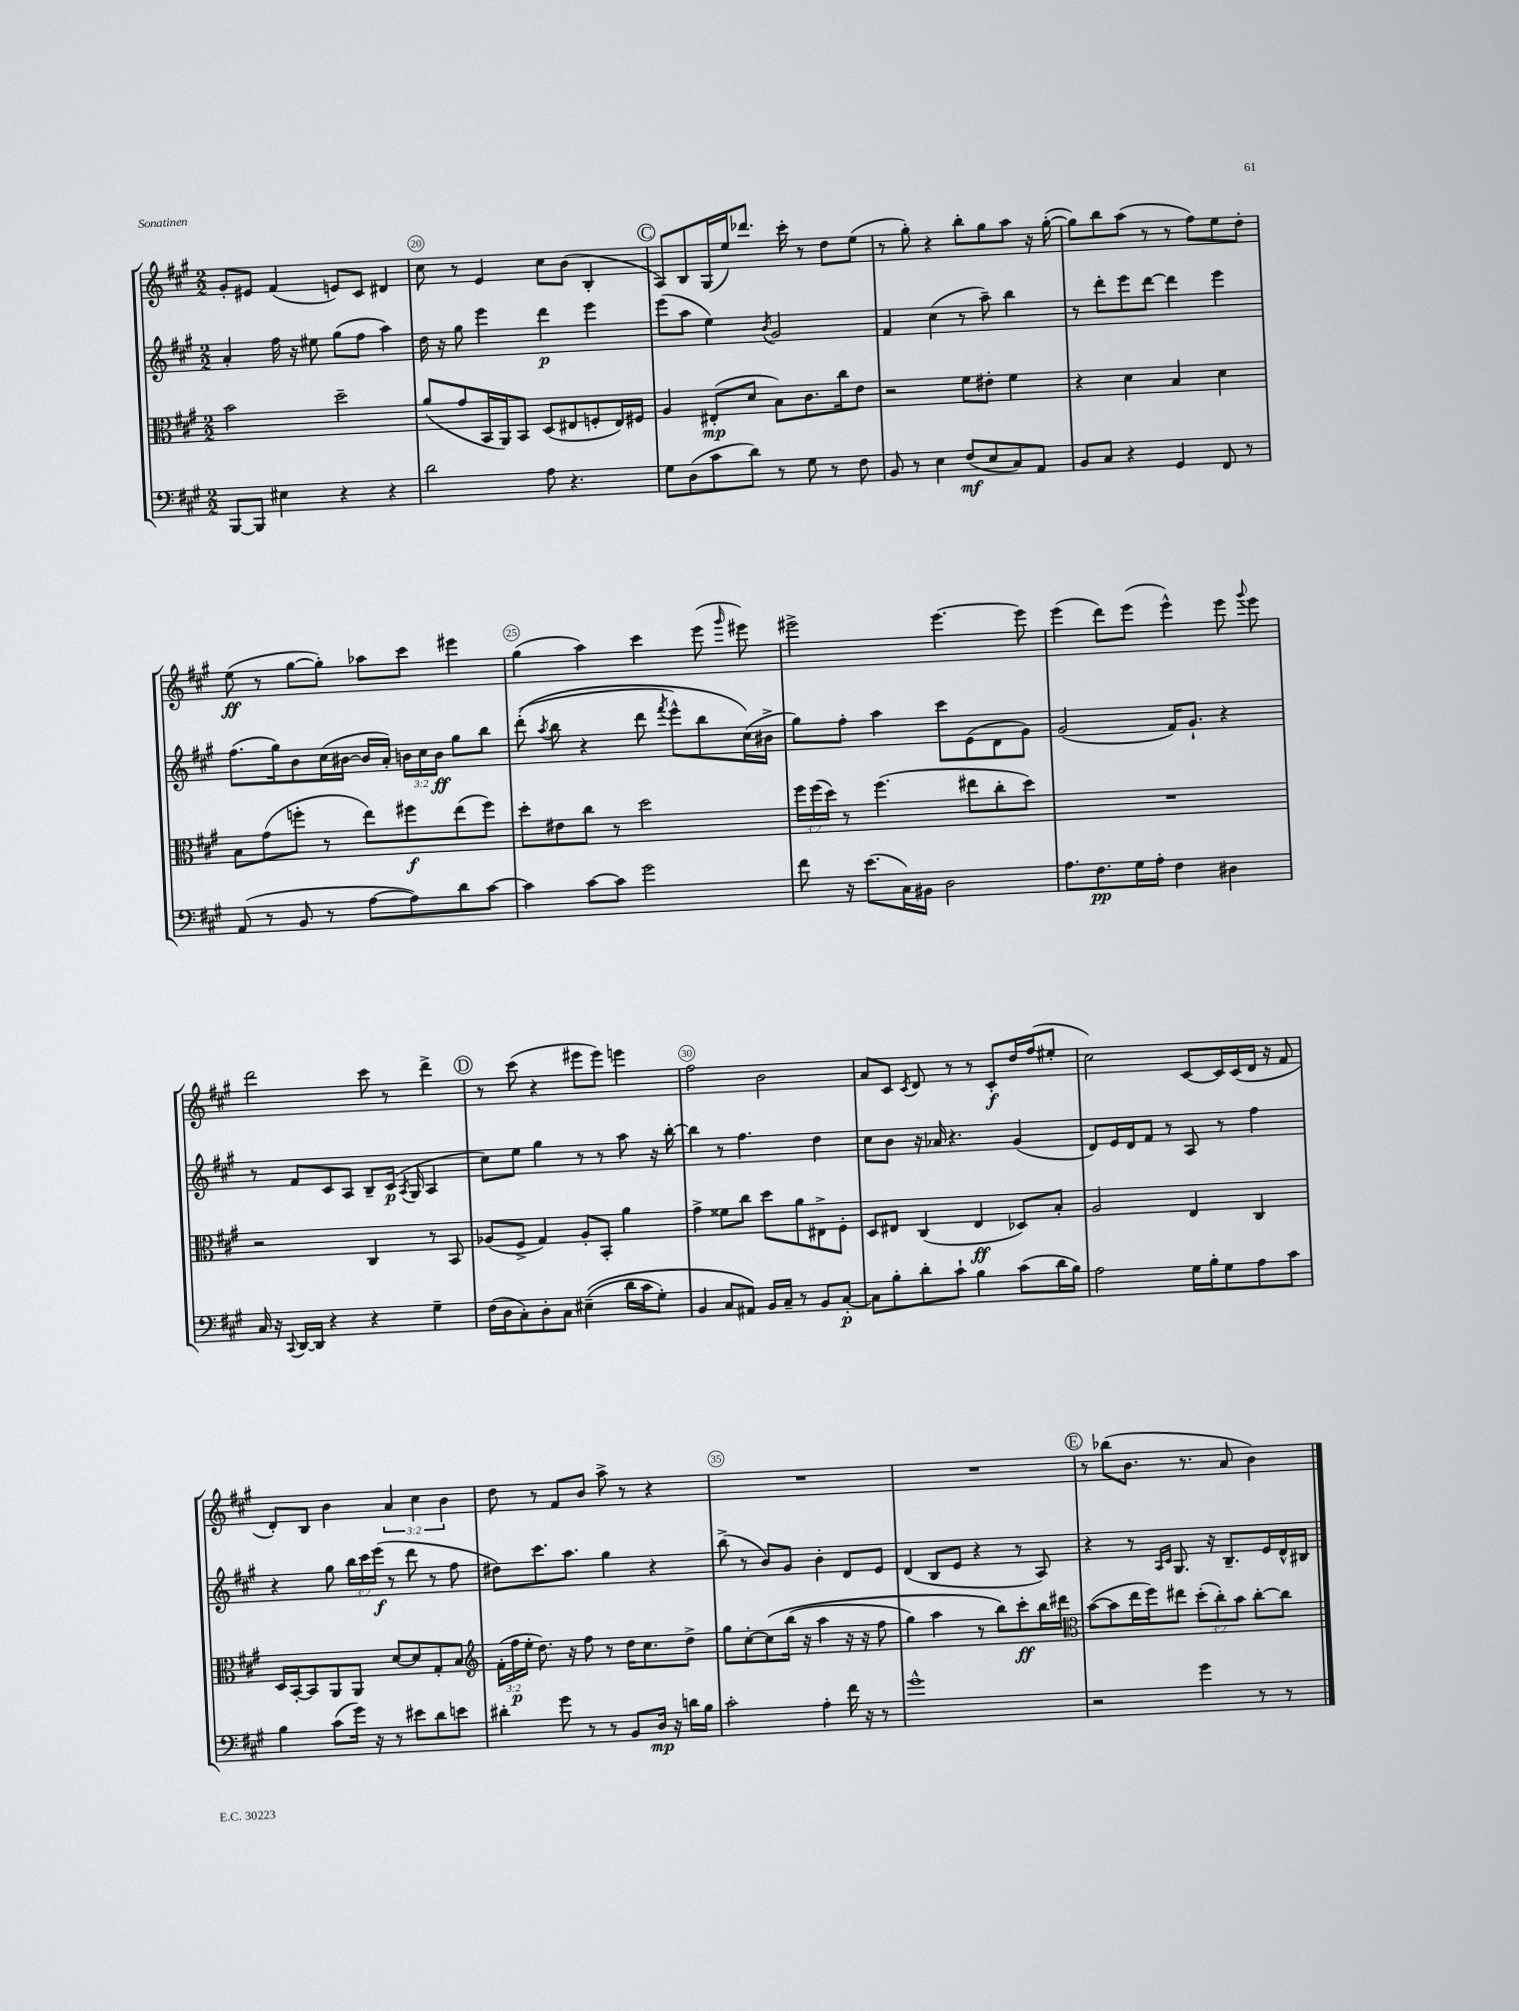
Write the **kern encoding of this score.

**kern	**dynam	**kern	**dynam	**kern	**dynam	**kern	**dynam
*part4	*part4	*part3	*part3	*part2	*part2	*part1	*part1
*staff4	*staff4	*staff3	*staff3	*staff2	*staff2	*staff1	*staff1
*clefF4	*	*clefC3	*	*clefG2	*	*clefG2	*
*k[f#c#g#]	*	*k[f#c#g#]	*	*k[f#c#g#]	*	*k[f#c#g#]	*
*M2/2	*	*M2/2	*	*M2/2	*	*M2/2	*
=19	=19	=19	=19	=19	=19	=19	=19
[8BBB/L	.	2b\	.	4a'/	.	8g#'/L	.
8BBB/J]	.	.	.	.	.	8e#X/J	.
4E#X\	.	.	.	16ff#\	.	(4f#/	.
.	.	.	.	16r	.	.	.
.	.	.	.	8ee#X\	.	.	.
4r	.	2dd~\	.	(8gg#\L	.	8en/L)	.
.	.	.	.	8ff#\J	.	8c#/J	.
4r	.	.	.	4aa\)	.	4d#X/	.
=20	=20	=20	=20	=20	=20	=20	=20
2d\	.	(8a/L	.	16dd\	.	8cc#\	.
.	.	.	.	16r	.	.	.
.	.	8g#/	.	8gg#\	.	8r	.
.	.	16BB/L	.	4eee\	.	4e/	.
.	.	16AA/J)	.	.	.	.	.
.	.	8BB/J	.	.	.	.	.
8A\	.	(8D/L	.	4ddd\	p	8cc#\L	.
4.r	.	8E#X/	.	.	.	(8b\J	.
.	.	8Fn'/	.	4eee\	.	4B'/	.
.	.	16E#/L)	.	.	.	.	.
.	.	16F#X/JJ	.	.	.	.	.
!!LO:REH:place=s1:t=C
=21	=21	=21	=21	=21	=21	=21	=21
8G#\L	.	4A/	.	(8eee\L	.	8A/L)	.
(8D\	.	.	.	8aa\J	.	8B/	.
8c#\	.	(8E#X'/L	mp	4ee\)	.	(16G#/L	.
.	.	.	.	.	.	16ee/J)	.
8d\J)	.	8d/J	.	.	.	8.ddd-X/J	.
.	.	.	.	8qb/	.	.	.
8r	.	8B\L)	.	2g#/	.	.	.
.	.	.	.	.	.	16ccc#'\	.
8G#\	.	8.c#\	.	.	.	8r	.
8r	.	.	.	.	.	8dd\L	.
.	.	16cc#\k	.	.	.	.	.
8F#\	.	8e\J	.	.	.	(8ee\J	.
=22	=22	=22	=22	=22	=22	=22	=22
8BB/	.	2r	.	4f#/	.	8r	.
8r	.	.	.	.	.	8gg#'\)	.
4E\	.	.	.	(4cc#\	.	4r	.
(8F#/L	mf	8f#\L	.	8r	.	8bb'\L	.
8E/	.	8e#X'\J	.	8aa~\)	.	8gg#\	.
8C#/)	.	4f#\	.	4bb\	.	8aa\J	.
8AA/J	.	.	.	.	.	16r	.
.	.	.	.	.	.	([16gg#'\	.
=23	=23	=23	=23	=23	=23	=23	=23
8BB/L	.	4r	.	8r	.	8gg#\L])	.
8C#/J	.	.	.	8ddd'\L	.	8bb\	.
4r	.	4d\	.	8eee\	.	(8aa\J	.
.	.	.	.	[8ddd\J	.	8r	.
4GG#/	.	4B/	.	4ddd\]	.	8r	.
.	.	.	.	.	.	8ff#\L)	.
8FF#/	.	4d\	.	4eee\	.	8ee\	.
8r	.	.	.	.	.	8dd'\J	.
!!LO:LB:g=z
=24	=24	=24	=24	=24	=24	=24	=24
(8AA/	.	8B\L	.	(8.ff#\L	.	(8ee\	ff
8r	.	(8g#\	.	.	.	8r	.
.	.	.	.	16gg#\k)	.	.	.
8BB/	.	8ffn'\J	.	8b\	.	[8gg#\L	.
8r	.	8r	.	(16cc#\L	.	8gg#'\J])	.
.	.	.	.	[16b#X\JJ	.	.	.
[8A\L	.	8ee\L)	.	16b#/LL]	.	8aa-X\L	.
.	.	.	.	16a'/JJ)	.	.	.
8A\])	.	8ff#X\	f	24bn\LL	.	8ccc#\J	.
.	.	.	.	24cc#\	.	.	.
.	.	.	.	24b\JJ	ff	.	.
8d\	.	(8ee\	.	8gg#\L	.	4eee#X\	.
[8c#\J	.	8ff#\J)	.	8bb\J	.	.	.
=25	=25	=25	=25	=25	=25	=25	=25
4c#\]	.	8dd'\L	.	((8ddd'\	.	(4gg#\	.
.	.	.	.	8qaa/	.	.	.
.	.	8e#X\	.	8bb\	.	.	.
[8c#\L	.	8cc#\J	.	4r	.	4aa\)	.
8c#\J]	.	8r	.	.	.	.	.
2g#\	.	2dd\	.	8ddd\	.	4ccc#\	.
.	.	.	.	8qfff#/	.	.	.
.	.	.	.	8eee^^\L)	.	.	.
.	.	.	.	8bb\	.	(8eee\	.
.	.	.	.	.	.	16qqggg#/	.
.	.	.	.	(16cc#\L)	.	8eee#X\)	.
.	.	.	.	16b#X^\JJ	.	.	.
=26	=26	=26	=26	=26	=26	=26	=26
8f#\	.	24ff#\LL	.	8gg#\L)	.	2eee#X^\	.
.	.	(24ff#\	.	.	.	.	.
.	.	24dd\JJ)	.	.	.	.	.
16r	.	8r	.	8ff#'\J	.	.	.
(8.e\L	.	.	.	.	.	.	.
.	.	(4.ff#\	.	4aa\	.	.	.
16C#\L)	.	.	.	.	.	.	.
16BB#X\JJ	.	.	.	.	.	.	.
2D\	.	.	.	8ccc#\L	.	[4.eee#\	.
.	.	8ee#X\L	.	(8e\	.	.	.
.	.	8cc#'\	.	8d\	.	.	.
.	.	8dd\J)	.	8g#\J)	.	8eee#\]	.
=27	=27	=27	=27	=27	=27	=27	=27
8.A\L	.	1r	.	(2g#/	.	(4eee\	.
8.F#\	pp	.	.	.	.	.	.
.	.	.	.	.	.	8ddd\L)	.
16G#\L	.	.	.	.	.	(8eee\J	.
16A'\JJ	.	.	.	.	.	.	.
4F#\	.	.	.	16f#/KL)	.	4eee^^\)	.
.	.	.	.	8.g#`/J	.	.	.
4D#X\	.	.	.	4r	.	8eee\	.
.	.	.	.	.	.	8qqggg#/	.
.	.	.	.	.	.	8eee\	.
!!LO:LB:g=z
=28	=28	=28	=28	=28	=28	=28	=28
16C#/	.	2r	.	8r	.	2ddd\	.
16r	.	.	.	.	.	.	.
8qqCC#/	.	.	.	.	.	.	.
[16DD/LL	.	.	.	8f#/L	.	.	.
16DD/JJ]	.	.	.	.	.	.	.
4r	.	.	.	8c#/	.	.	.
.	.	.	.	8A/J	.	.	.
4r	.	4C#/	.	8B~/L	.	8ccc#\	.
.	.	.	.	(16c#/Jk	p	8r	.
.	.	.	.	8qA/	.	.	.
.	.	.	.	16G#/	.	.	.
4G#~\	.	8r	.	4A/	.	4ddd^\	.
.	.	8BB/	.	.	.	.	.
!!LO:REH:place=s1:t=D
=29	=29	=29	=29	=29	=29	=29	=29
(16F#\LL	.	(8A-X/L	.	8cc#\L)	.	8r	.
16D\J	.	.	.	.	.	.	.
8C#'\)	.	8F#^/J	.	8ee\J	.	(8ccc#\	.
8D'\	.	4G#/)	.	4gg#\	.	4r	.
8C#\J	.	.	.	.	.	.	.
((4E#X~\	.	8A-'/L	.	8r	.	8eee#X\L	.
.	.	8BB'/J	.	8r	.	8eee#\J)	.
16d\LL	.	4a\	.	8aa\	.	4eeen\	.
16c#\J	.	.	.	.	.	.	.
8G#'\J)	.	.	.	16r	.	.	.
.	.	.	.	[16bb'\	.	.	.
=30	=30	=30	=30	=30	=30	=30	=30
4BB/	.	4g#^\	.	4bb\]	.	2ff#\	.
8C#/L	.	8f##X\L	.	8r	.	.	.
8AA#X/J)	.	8cc#\J	.	4.ff#\	.	.	.
16BB/LL	.	8dd\L	.	.	.	2b\	.
16C#~/JJ	.	.	.	.	.	.	.
8r	.	8a\	.	.	.	.	.
8BB/L	.	8E#X^\	.	4dd\	.	.	.
[8C#'/J	p	8F#'\J	.	.	.	.	.
=31	=31	=31	=31	=31	=31	=31	=31
8C#\L]	.	8D/L	.	8cc#\L	.	8a/L	.
8B'\	.	8E#X/J	.	8b\J	.	8c#/J	.
.	.	.	.	.	.	8qc#/	.
8d'\	.	(4C#/	.	16r	.	8d/	.
.	.	.	.	16a-X/	.	.	.
8c#`\J	.	.	.	4.r	.	8r	.
4B\	.	4E#/	ff	.	.	8r	.
.	.	.	.	.	.	8c#'/L	f
(8c#\L	.	8D-X/L)	.	(4g#/	.	16dd/L	.
.	.	.	.	.	.	(16ff#/J	.
16d\L	.	8B'/J	.	.	.	8ee#X'/J	.
16B\JJ)	.	.	.	.	.	.	.
=32	=32	=32	=32	=32	=32	=32	=32
2A\	.	2A/	.	8d/L)	.	2cc#\)	.
.	.	.	.	16e/L	.	.	.
.	.	.	.	16d/J	.	.	.
.	.	.	.	8f#/J	.	.	.
.	.	.	.	8r	.	.	.
16G#\LL	.	4E/	.	8A/	.	[8c#/L	.
16B'\J	.	.	.	.	.	.	.
8G#\	.	.	.	8r	.	16c#/L]	.
.	.	.	.	.	.	(16c#/	.
8A\	.	4C#/	.	4ff#\	.	16d/JJ	.
.	.	.	.	.	.	16r	.
8c#\J	.	.	.	.	.	8f#/	.
!!LO:LB:g=z
=33	=33	=33	=33	=33	=33	=33	=33
4B\	.	16D/LL	.	4r	.	8d'/L)	.
.	.	[16BB'/J	.	.	.	.	.
.	.	8BB/]	.	.	.	8B/J	.
(8c#\L	.	8AA/	.	8gg#\	.	4b\	.
16g#\Jk)	.	8AA/J	.	24bb\LL	.	.	.
.	.	.	.	24ccc#\	.	.	.
16r	.	.	.	.	.	.	.
.	.	.	.	(24eee\JJ	f	.	.
8r	.	[8d/L	.	8r	.	6a/	.
8e#X\L	.	8d/]	.	8ddd\	.	.	.
.	.	.	.	.	.	6cc#\	.
8d\	.	8G#'/	.	8r	.	.	.
.	.	.	.	.	.	6b\	.
8en\J	.	8B/J	.	8ff#\	.	.	.
=34	=34	=34	=34	=34	=34	=34	=34
*	*	*clefG2	*	*	*	*	*
4d#X'\	.	(24f#'\LL	.	8dd#X\L)	.	8dd\	.
.	.	24ff#\	p	.	.	.	.
.	.	24ee'\JJ	.	.	.	.	.
.	.	8.dd\)	.	8.ccc#\	.	8r	.
8g#\	.	.	.	.	.	8f#/L	.
.	.	16r	.	8.aa\J	.	.	.
8r	.	8ff#\	.	.	.	8b/J	.
8r	.	8r	.	4gg#\	.	8aa^\	.
8BB/L	.	16dd\KL	.	.	.	8r	.
.	.	8.cc#\	.	.	.	.	.
16D/Jk	mp	.	.	4r	.	4r	.
16r	.	.	.	.	.	.	.
16dn\LL	.	8dd^\J	.	.	.	.	.
16B\JJ	.	.	.	.	.	.	.
=35	=35	=35	=35	=35	=35	=35	=35
2c#'\	.	8gg#\L	.	(8bb^\	.	1r	.
.	.	[8cc#'\	.	8r	.	.	.
.	.	(8cc#\]	.	8b/L)	.	.	.
.	.	(16bb\Jk	.	8g#/J	.	.	.
.	.	16r	.	.	.	.	.
4A'\	.	4aa\	.	4b'\	.	.	.
16f#\	.	16r	.	8d/L	.	.	.
16r	.	16r	.	.	.	.	.
8r	.	8ff#\	.	8e/J	.	.	.
=36	=36	=36	=36	=36	=36	=36	=36
1g#^^	.	4gg#\)	.	(4d/	.	1r	.
.	.	4aa\	.	8B/L	.	.	.
.	.	.	.	8e/J	.	.	.
.	.	8r	.	4r	.	.	.
.	.	8bb\L)	.	.	.	.	.
.	.	8ccc#'\	ff	8r	.	.	.
.	.	16bb\L	.	8A/)	.	.	.
.	.	16ddd#X\JJ	.	.	.	.	.
!!LO:REH:place=s1:t=E
=37	=37	=37	=37	=37	=37	=37	=37
*	*	*clefC3	*	*	*	*	*
2r	.	([8b\L	.	4r	.	8r	.
.	.	8b\]	.	.	.	(8bb-X\L	.
.	.	16ee\L	.	8r	.	8.b\J	.
.	.	16ff#\J)	.	.	.	.	.
.	.	.	.	16qqA/LL	.	.	.
.	.	.	.	16qqc#/JJ	.	.	.
.	.	8ee#X\J	.	8.G#/	.	.	.
.	.	.	.	.	.	8.r	.
4g#\	.	(12dd'\L	.	.	.	.	.
.	.	.	.	16r	.	.	.
.	.	12cc#'\)	.	.	.	.	.
.	.	.	.	8.B~/L	.	8a/	.
.	.	12b\J	.	.	.	.	.
8r	.	[8cc#'\L	.	.	.	4b\)	.
.	.	.	.	16e/L	.	.	.
8r	.	8cc#\J]	.	16d^^/	.	.	.
.	.	.	.	16B#X/JJ	.	.	.
==	==	==	==	==	==	==	==
*-	*-	*-	*-	*-	*-	*-	*-
